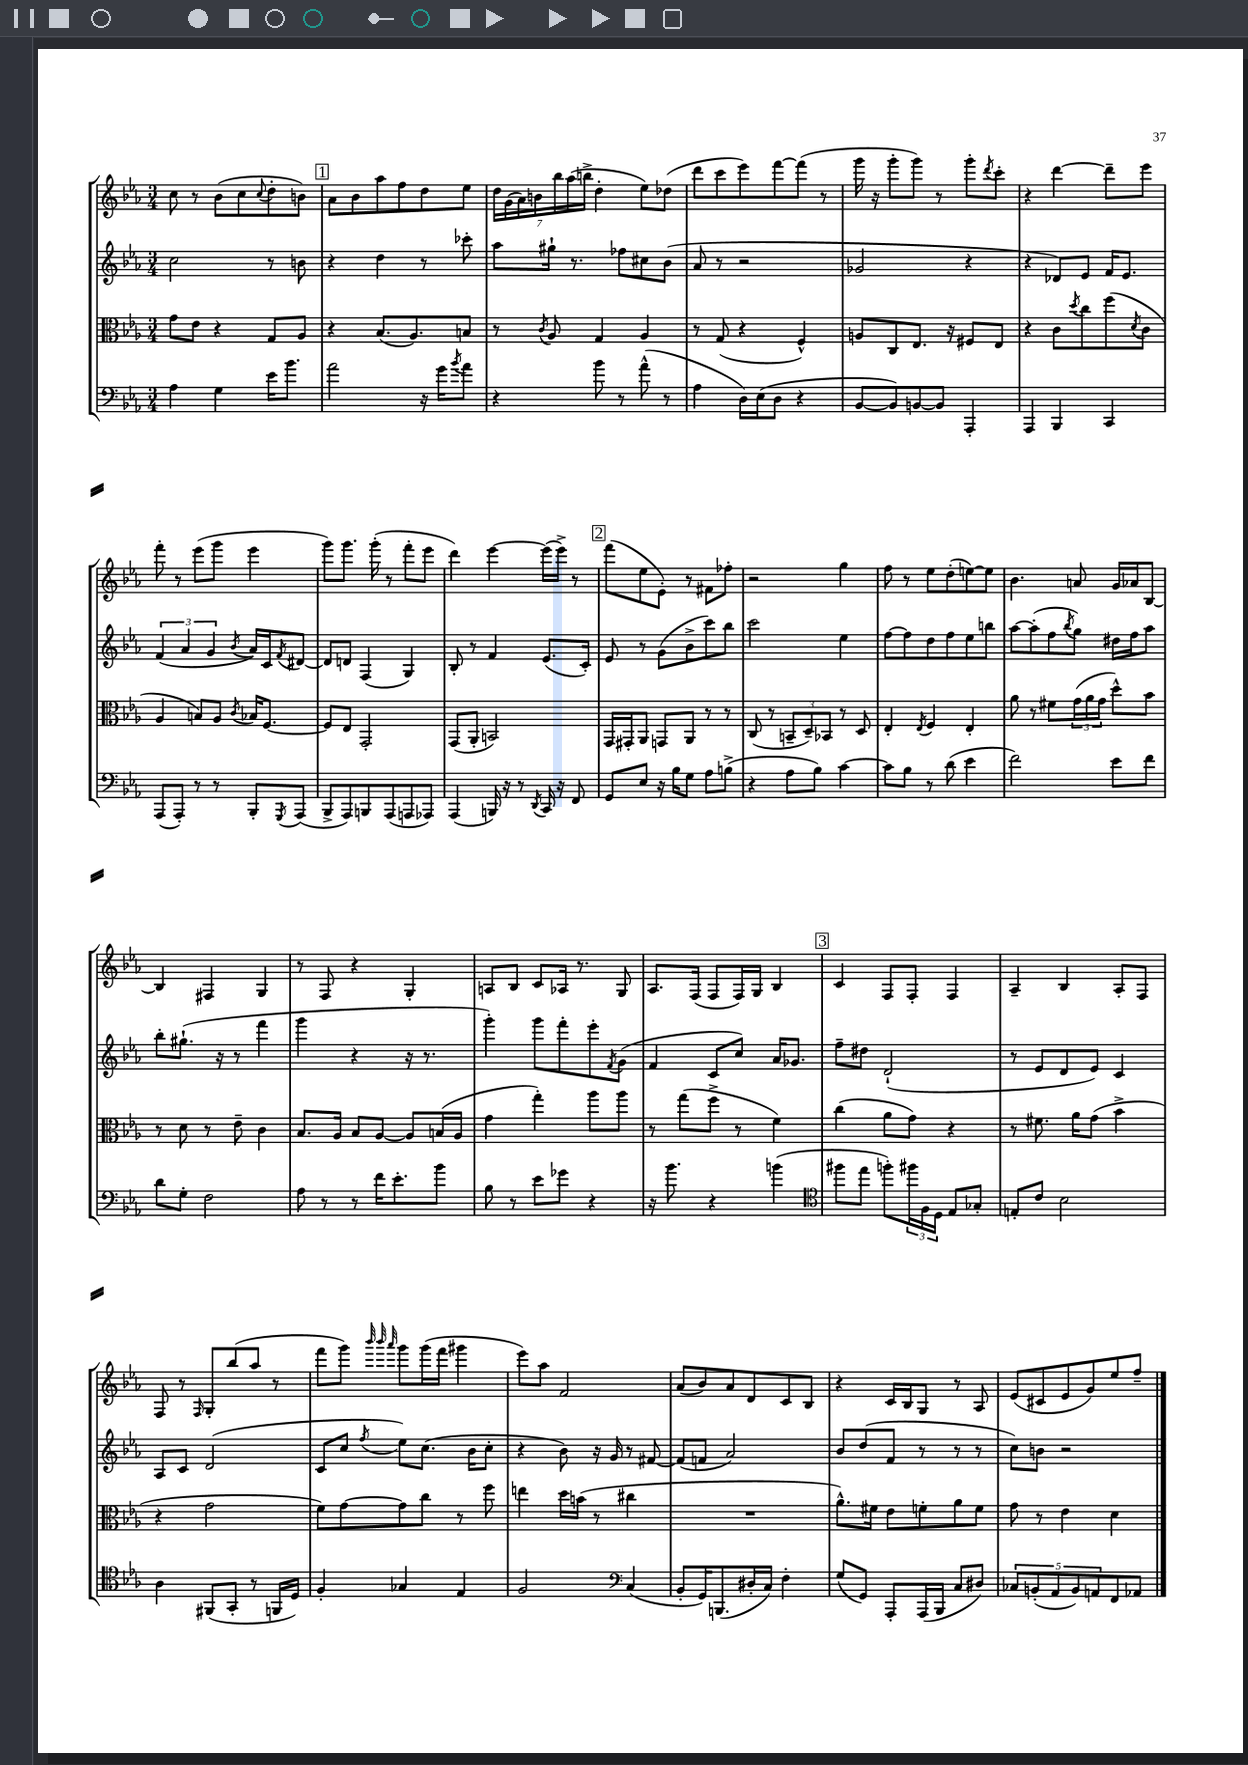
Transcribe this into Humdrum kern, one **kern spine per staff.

**kern	**kern	**kern	**kern
*staff4	*staff3	*staff2	*staff1
*clefF4	*clefC3	*clefG2	*clefG2
*k[b-e-a-]	*k[b-e-a-]	*k[b-e-a-]	*k[b-e-a-]
*M3/4	*M3/4	*M3/4	*M3/4
4A-\	8g\L	2cc\	8cc\
.	8e-\J	.	8r
4G\	4r	.	(8b-\L
.	.	.	8cc\
.	.	.	8qqcc/
16e-\LK	8G/L	8r	8dd'\
8.b-\J	.	.	.
.	8A-/J	8b\	8b\J)
=	=	=	=
2a-\	4r	4r	8a-\L
.	.	.	8b-\
.	(8.B-/L	4dd\	8aa-\
.	.	.	8ff\
.	8.A-/)	.	.
16r	.	8r	8dd\
16g\LK	.	.	.
8qb-/	.	.	.
8a-\J	8B/J	8ccc-'\	8ee-\J
=	=	=	=
4r	8r	8aa-\L	28dd\LL
.	.	.	(28g\
.	.	.	28a-\)
.	.	.	28b\
.	8qc/	.	.
.	8A-/	16gg#`\Jk	.
.	.	.	28bb-\
.	.	.	(28aa-\
.	.	8.r	.
.	.	.	28bb^\JJ
8b-\	4G/	.	4dd'\
8r	.	8ff-\L	.
(8a-^^\	4A-/	8cc#\	8ee-\L)
8r	.	(8b-\J	(8dd-\J
=	=	=	=
4A-\	8r	8a-/	8ddd\L
.	(8G/	8r	8ccc\
16D\LL)	4r	2r	8eee-\)
(16E-\J	.	.	.
8D\J	.	.	[8fff\
4r	4F^^/)	.	(8fff\]J
.	.	.	8r
=	=	=	=
[8BB-/L	8A/L	2g-/	16ggg\
.	.	.	16r
8BB-/])	8C/	.	8ggg'\L
[8BB/	8.E-/J	.	8ggg\J)
8BB/]J	.	.	8r
.	16r	.	.
4AAA-'/	8F#/L	4r	8ggg'\L
.	.	.	8qddd/
.	8E-/J	.	8ccc'\J
=	=	=	=
4AAA-/	4r	4r	4r
4BBB-/	8c\L	8d-/L)	[4ddd\
.	8qdd/	.	.
.	8cc\	8e-/J	.
4CC/	(8ff\	16f/LK	8ddd~\]L
.	.	8.e-/J	.
.	8qd/	.	.
.	8c\J	.	8eee-\J
=	=	=	=
(8AAA-/L	4A-/	(6f/	8fff'\
8AAA-'/J)	.	.	8r
.	.	6a-/	.
8r	8B/L)	.	(8eee-\L
.	.	6g/	.
8r	8A-/J	.	8ggg\J
.	8qc/	8qb-/	.
8BBB-'/L	16B-/LK	16a-/LL)	4eee-\
.	[8.F/J	16c/J	.
8qGGG/	.	8qf/	.
(8AAA-/J	.	[8d#/J	.
=	=	=	=
8BBB-^/L	8F/]L	8d#/]L	8ggg\L)
8AAA-/)	8E-/J	8d/J	8.ggg\J
8BBB/	2GG'/	(4F/	.
.	.	.	(16ggg'\
(8AAA-/	.	.	8r
8AAA/	.	4G/)	8fff'\L
8AAA-/J)	.	.	8eee-\J
=	=	=	=
(4AAA-/	(8GG/L	8B-'/	4ddd\)
.	8AA-'/J	8r	.
16BBB/)	2BB/)	4f/	[4eee-\
16r	.	.	.
8r	.	.	.
8qDD/	.	.	.
16CC/	.	(8.e-/L	(16eee-\]LL
16r	.	.	16eee-^\JJ)
8FF/	.	.	8r
.	.	16c'/Jk)	.
=	=	=	=
8GG/L	16GG/LL	8e-/	(8fff\L
.	16GG#'/J	.	.
8E-/J	8AA-/J	8r	8ee-\
16r	8GG/L	(8g\L	8e-'\J)
16B-\LK	.	.	.
8G\J	8AA-/J	8b-^\	8r
8A-\L	8r	8ccc\)	8f#\L
(8B^\J	8r	8bb-\J	8ff-'\J
=	=	=	=
4r	(8C/	2ccc\	2r
.	8r	.	.
8A-\L	12BB~/L	.	.
.	12D~/)	.	.
8B-\J)	.	.	.
.	12BB-/J	.	.
[4c\	8r	4ee-\	4gg\
.	8D/	.	.
=	=	=	=
8c\]L	4E-'/	[8ff\L	8ff\
8B-\J	.	8ff\]	8r
.	8qE-/	.	.
8r	4F/	8dd\	8ee-\L
(8d\	.	8ff\	(8dd'\
4e-\	4E-'/	8ee-\	[8ee\)
.	.	8bb\J	8ee\]J
=	=	=	=
2f\)	8a-\	[8aa-\L	4.b-\
.	8r	(8aa-'\]	.
.	8f#\L	8ff\	.
.	.	8qbb-/	.
.	(24g\L	8gg\J)	8a/
.	24a-\	.	.
.	24g\JJ	.	.
8e-\L	8dd^^\L)	16dd#\LL	16g/LL
.	.	16ff\J	16a-/J
8f\J	8b-\J	8aa-\J	[8B-/J
=	=	=	=
8d\L	8r	8bb-'\L	4B-/]
8G'\J	8d\	(8.gg#`\J	.
2F\	8r	.	4F#/
.	.	16r	.
.	8e-~\	8r	.
.	4c\	4fff\	4G/
=	=	=	=
8A-\	8.B-/L	4ggg\	8r
8r	.	.	8F/
.	16A-/Jk	.	.
8r	8B-/L	4r	4r
16f\LK	[8A-/J	.	.
8.e-'\	.	.	.
.	8A-/]L	16r	4G'/
.	.	8.r	.
8b-\J	(16B/L	.	.
.	16A-/JJ	.	.
=	=	=	=
8B-\	4g\	4ggg'\)	8A/L
8r	.	.	8B-/J
8e-\L	4gg'\)	8ggg\L	8c/L
8g-\J	.	8fff'\	16A-/Jk
.	.	.	8.r
4r	8aa-\L	8eee-'\	.
.	.	8qf/	.
.	8aa-\J	(8g\J	8G/
=	=	=	=
16r	8r	4f/	8.A-/L
8.b-\	.	.	.
.	(8gg\L	.	.
.	.	.	(16F/Jk
4r	8ff^\J	8c/L	8F/L
.	8r	8cc/J)	16F/L)
.	.	.	16G/JJ
(4b\	4f\)	16a-/LK	4B-/
.	.	8.g-/J	.
=	=	=	=
*clefC4	*	*	*
8ff#\L	(4cc\	8ff~\L	4c/
8ee-\J	.	8dd#\J	.
8ff'\L)	8a-\L	(2d`/	8F/L
24ff#\L	8g\J)	.	8F'/J
24F\	.	.	.
24D\JJ	.	.	.
8E-/L	4r	.	4F/
8G-'/J	.	.	.
=	=	=	=
8E'/L	8r	8r	4A-~/
8c/J	8.f#\	8e-/L	.
2B-\	.	8d/	4B-/
.	16a-\LK	.	.
.	(8g\J	8e-/J)	.
.	4b-^\	4c/	8A-'/L
.	.	.	8F/J
=	=	=	=
4A-\	4r	8A-/L	8F/
.	.	8c/J	8r
.	.	.	16qqF/
(8FF#/L	2g\	(2d/	8G'/L
8GG'/J	.	.	(8bb-/
8r	.	.	8aa-/J
16FF/LL	.	.	8r
16D/JJ)	.	.	.
=	=	=	=
4F'/	8f\L)	8c/L	8fff\L
.	[8g\	8cc/J	8ggg\J)
.	.	.	32qqbbb-/
.	.	.	32qqbbb-/
.	.	8qff/	32qqaaa-/
4G-/	8g\]	8ee-\L)	8ggg\L
.	8cc\J	(8.cc\J	(16ggg\L
.	.	.	16fff\JJ
4E-/	8r	.	4ggg#\
.	.	16b-\LK	.
.	8ff\	8cc'\J	.
=	=	=	=
2F/	4ee\	4r	8eee-\L)
.	.	.	8aa-\J
.	16dd\LL	8b-\)	2f/
.	(16b\JJ	.	.
.	8r	16r	.
.	.	16g/	.
*clefF4	*	*	*
(4C/	4cc#\	8r	.
.	.	[8f#/	.
=	=	=	=
8BB-'/L	2.r	(8f#/]L	(8a-/L
16GG/K)	.	8f/J	8b-/)
(8.BBB/	.	.	.
.	.	2a-/)	8a-/
16D#'/L	.	.	8d/
16C/JJ)	.	.	.
4F'\	.	.	8c/
.	.	.	8B-/J
=	=	=	=
(8G/L	8.a-^^\L)	8b-/L	4r
8GG/J)	.	(8dd/	.
.	16f#\Jk	.	.
8AAA-'/L	8e-\L	8f/J	16c/LL
.	.	.	16B-/J
(16AAA-/L	8f'\	8r	8G/J
16BBB-/JJ	.	.	.
8C/L	8a-\	8r	8r
8D#/J)	8f\J	8r	8A-/
=	=	=	=
10C-/L	8g\	8cc\L)	(8e-/L
(10BB'/	.	.	.
.	8r	8b\J	8c#/
10AA-/	.	.	.
.	4e-\	2r	8e-/
10BB/)	.	.	.
.	.	.	8g/)
10AA/	.	.	.
8FF/	4d\	.	8ee-/
8AA-/J	.	.	8ff~/J
==	==	==	==
*-	*-	*-	*-
